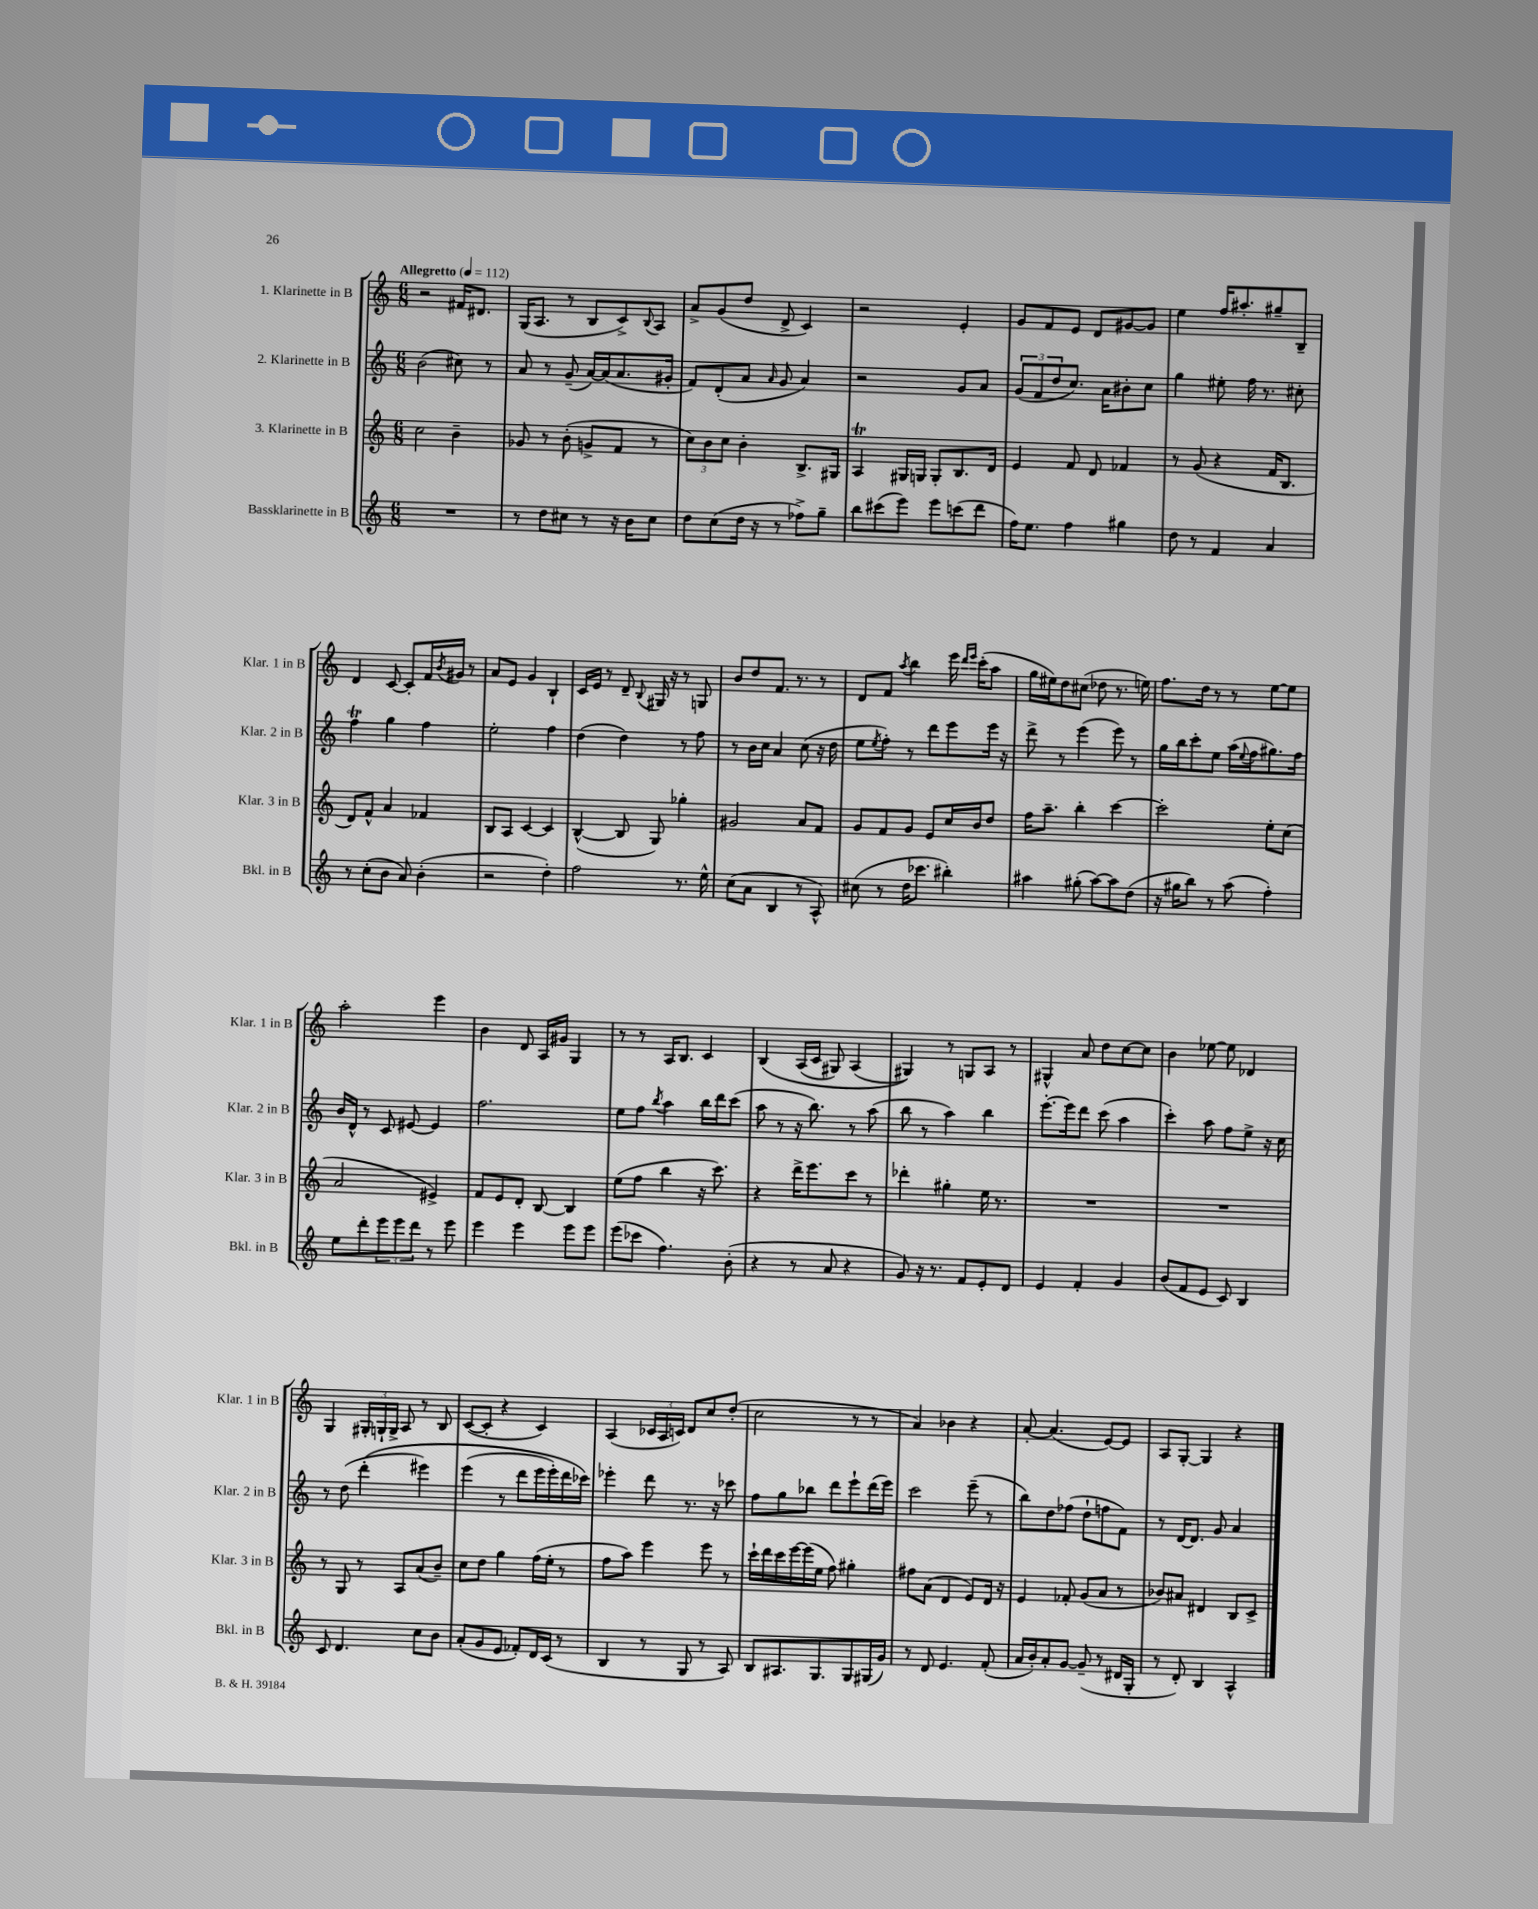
<<
\new StaffGroup <<
\new Staff = "s0" \with { instrumentName = "1. Klarinette in B" shortInstrumentName = "Klar. 1 in B" } {
    \clef treble \key c \major \numericTimeSignature \time 6/8 \tempo "Allegretto" 4 = 112
    r2 fis'16 dis'8. |
    g16( a8. r8 b8 c'8->) \appoggiatura { b8 } a8 |
    a'8-> g'8( d''8 d'8-> c'4) |
    r2 e'4-. |
    g'8 f'8 e'8 d'8 gis'8~ gis'8 |
    e''4 f''16 ais''8.-. gis''8-- b8-- |
    d'4 c'8~ c'8-. f'16 \acciaccatura { b'8 } gis'16 r8 |
    a'8 e'8 g'4 b4-! |
    c'16 e'16 r8 d'8-- \appoggiatura { b8 } gis16 r16 r8 g8 |
    b'8 d''8 f'8. r8. r8 |
    d'8 f'8 \acciaccatura { a''8 } b''4 e'''16 \grace { d'''16 e'''16 } c'''16-.( a''8 |
    g''16 eis''16) d''8 cis''8( des''8 r8. e''16) |
    f''8. d''16 r8 r8 e''8~ e''8 |
    a''2-. e'''4 |
    b'4 d'8 a16 gis'16 g4 |
    r8 r8 a16 b8. c'4 |
    b4\( a16( c'16 gis8) a4( |
    gis4)\) r8 g8 a8 r8 |
    gis4-^ a'8 d''8 c''8~ c''8 |
    b'4 ees''8~ ees''8 des'4 |
    g4 \tuplet 3/2 { gis16-. g16-! g16-> } a8 r8 b8 |
    c'8~( c'8-. r4 c'4) |
    a4( \tuplet 3/2 { ces'16 a16 c'16) } d'8 c''8 d''8-.( |
    c''2 r8 r8 |
    a'4) bes'4 r4 |
    a'8~-. a'4.( e'8~) e'8 |
    a8 g8~-. g4 r4 \bar "|." |
}
\new Staff = "s1" \with { instrumentName = "2. Klarinette in B" shortInstrumentName = "Klar. 2 in B" } {
    \clef treble \key c \major \numericTimeSignature \time 6/8
    b'2( cis''8) r8 |
    a'8 r8 g'8--( a'16~) a'16( a'8. gis'16-. |
    f'8) d'8-.( a'8 \grace { a'16 } g'8 a'4) |
    r2 g'8 a'8 |
    \tuplet 3/2 { g'8( f'8 d''8 } c''8.) a'16 bis'8-. c''8 |
    g''4 eis''8-. f''16 r8. cis''8-. |
    f''4\trill g''4 f''4 |
    e''2-. f''4 |
    d''4( d''4) r8 f''8 |
    r8 b'16 c''16 a'4 c''8( r16 d''16 |
    e''8 \acciaccatura { e''8 } f''8-.) r8 d'''8 e'''8 e'''16 r16 |
    d'''8-> r8 e'''4( e'''8) r8 |
    g''16 b''16 c'''8-. e''8 a''16( \appoggiatura { e''8 } f''16 gis''8.) f''16 |
    b'16 d'16-^ r8 c'8 eis'8~ eis'4 |
    f''2. |
    e''8 f''8 \acciaccatura { b''8 } a''4 b''16 d'''16 c'''8( |
    a''8 r8 r16 b''8.) r8 a''8( |
    b''8 r8 a''4) b''4 |
    e'''8.~-. e'''16 d'''8 c'''8( a''4 |
    c'''4-.) a''8 f''8 e''8-> r16 c''16 |
    r8 d''8( d'''4-.\( eis'''4) |
    e'''4( r8 d'''8 e'''16 e'''16-.) d'''16 ces'''16\) |
    ees'''4-. d'''8 r8. r16 ces'''8 |
    f''8 g''8 bes''8 d'''8 e'''8-! d'''16( e'''16) |
    c'''2 e'''8--( r8 |
    b''8) d''8 fes''8( d''8-! f''8 f'8) |
    r8 d'16~ d'8. g'8 a'4 \bar "|." |
}
\new Staff = "s2" \with { instrumentName = "3. Klarinette in B" shortInstrumentName = "Klar. 3 in B" } {
    \clef treble \key c \major \numericTimeSignature \time 6/8
    c''2 b'4-- |
    ges'8 r8 b'8-.( g'8-> f'8 r8 |
    \tuplet 3/2 { c''8) b'8 c''8 } b'4-. b8.-> gis16 |
    a4\trill gis16 g16 g8-. b8. d'16 |
    e'4 f'8 d'8 fes'4 |
    r8 g'8( r4 f'16 b8. |
    d'8) f'8-^ a'4 fes'4 |
    b8 a8 c'4~ c'4 |
    b4~-^( b8 g8) ges''4-. |
    gis'2 a'8 f'8 |
    g'8 f'8 g'8 e'8 c''16 b'16 d''8 |
    f''16 a''8.-- b''4-. c'''4~ |
    c'''2-. e''8-. c''8( |
    a'2 eis'4->) |
    f'8 e'8 d'8-. b8~ b4 |
    e''8( f''8 b''4 r16 c'''8.) |
    r4 d'''16-> e'''8. c'''8 r8 |
    des'''4-. gis''4-. e''16 r8. |
    R2. |
    R2. |
    r8 g8 r8 a8 a'8( b'8--) |
    c''8 d''8 g''4 f''16( e''16-. r8 |
    f''8 a''8) e'''4 e'''8 r8 |
    c'''16-! d'''16 c'''16 e'''16~ e'''16( e''16 f''8) gis''4-. |
    fis''8 a'8( d'4 e'8) d'16 r16 |
    e'4 fes'8-. g'8( a'8 r8 |
    bes'8) ais'8 dis'4 b8 c'8-> \bar "|." |
}
\new Staff = "s3" \with { instrumentName = "Bassklarinette in B" shortInstrumentName = "Bkl. in B" } {
    \clef treble \key c \major \numericTimeSignature \time 6/8
    R2. |
    r8 d''8 cis''8 r8 r16 b'16 cis''8 |
    d''8 c''8( d''16 r16 r8 fes''8->) g''8-- |
    b''8 cis'''8( e'''8) e'''8 c'''8( d'''8 |
    f''16) e''8. f''4 gis''4 |
    d''8 r8 f'4 a'4 |
    r8 c''8-.( b'8 a'8) b'4-.( |
    r2 d''4-.) |
    f''2 r8. e''16-^ |
    c''8( a'8 b4 r8 a8-^) |
    cis''8( r8 d''16 ces'''8. bis''4-.) |
    ais''4 gis''8-.( ais''8~) ais''8 d''8( |
    r16 gis''16 b''8) r8 a''8( f''4-.) |
    e''8 d'''8-. \tuplet 3/2 { e'''8 e'''8 d'''8 } r8 e'''8 |
    e'''4 e'''4 e'''8 e'''8 |
    e'''8( ces'''8 f''4.) b'8-.( |
    r4 r8 a'8 r4 |
    g'8) r16 r8. f'8 e'8-. d'8 |
    e'4 f'4-. g'4 |
    b'8( f'8 e'8 c'8) b4 |
    c'8 d'4. c''8 b'8 |
    a'8-.( g'8 e'8 fes'8-.) d'16 c'16( r8 |
    b4 r8 g8 r8 a8) |
    b8 ais8. g8. g8 gis16( g'16) |
    r8 d'8 e'4. f'8-.( |
    a'16 b'16-.) a'8-. g'8~ g'8--( r8 dis'16 g16-. |
    r8 d'8-.) b4 a4-^ \bar "|." |
}
>>
>>
\layout { \context { \Score \remove "Bar_number_engraver" } }
